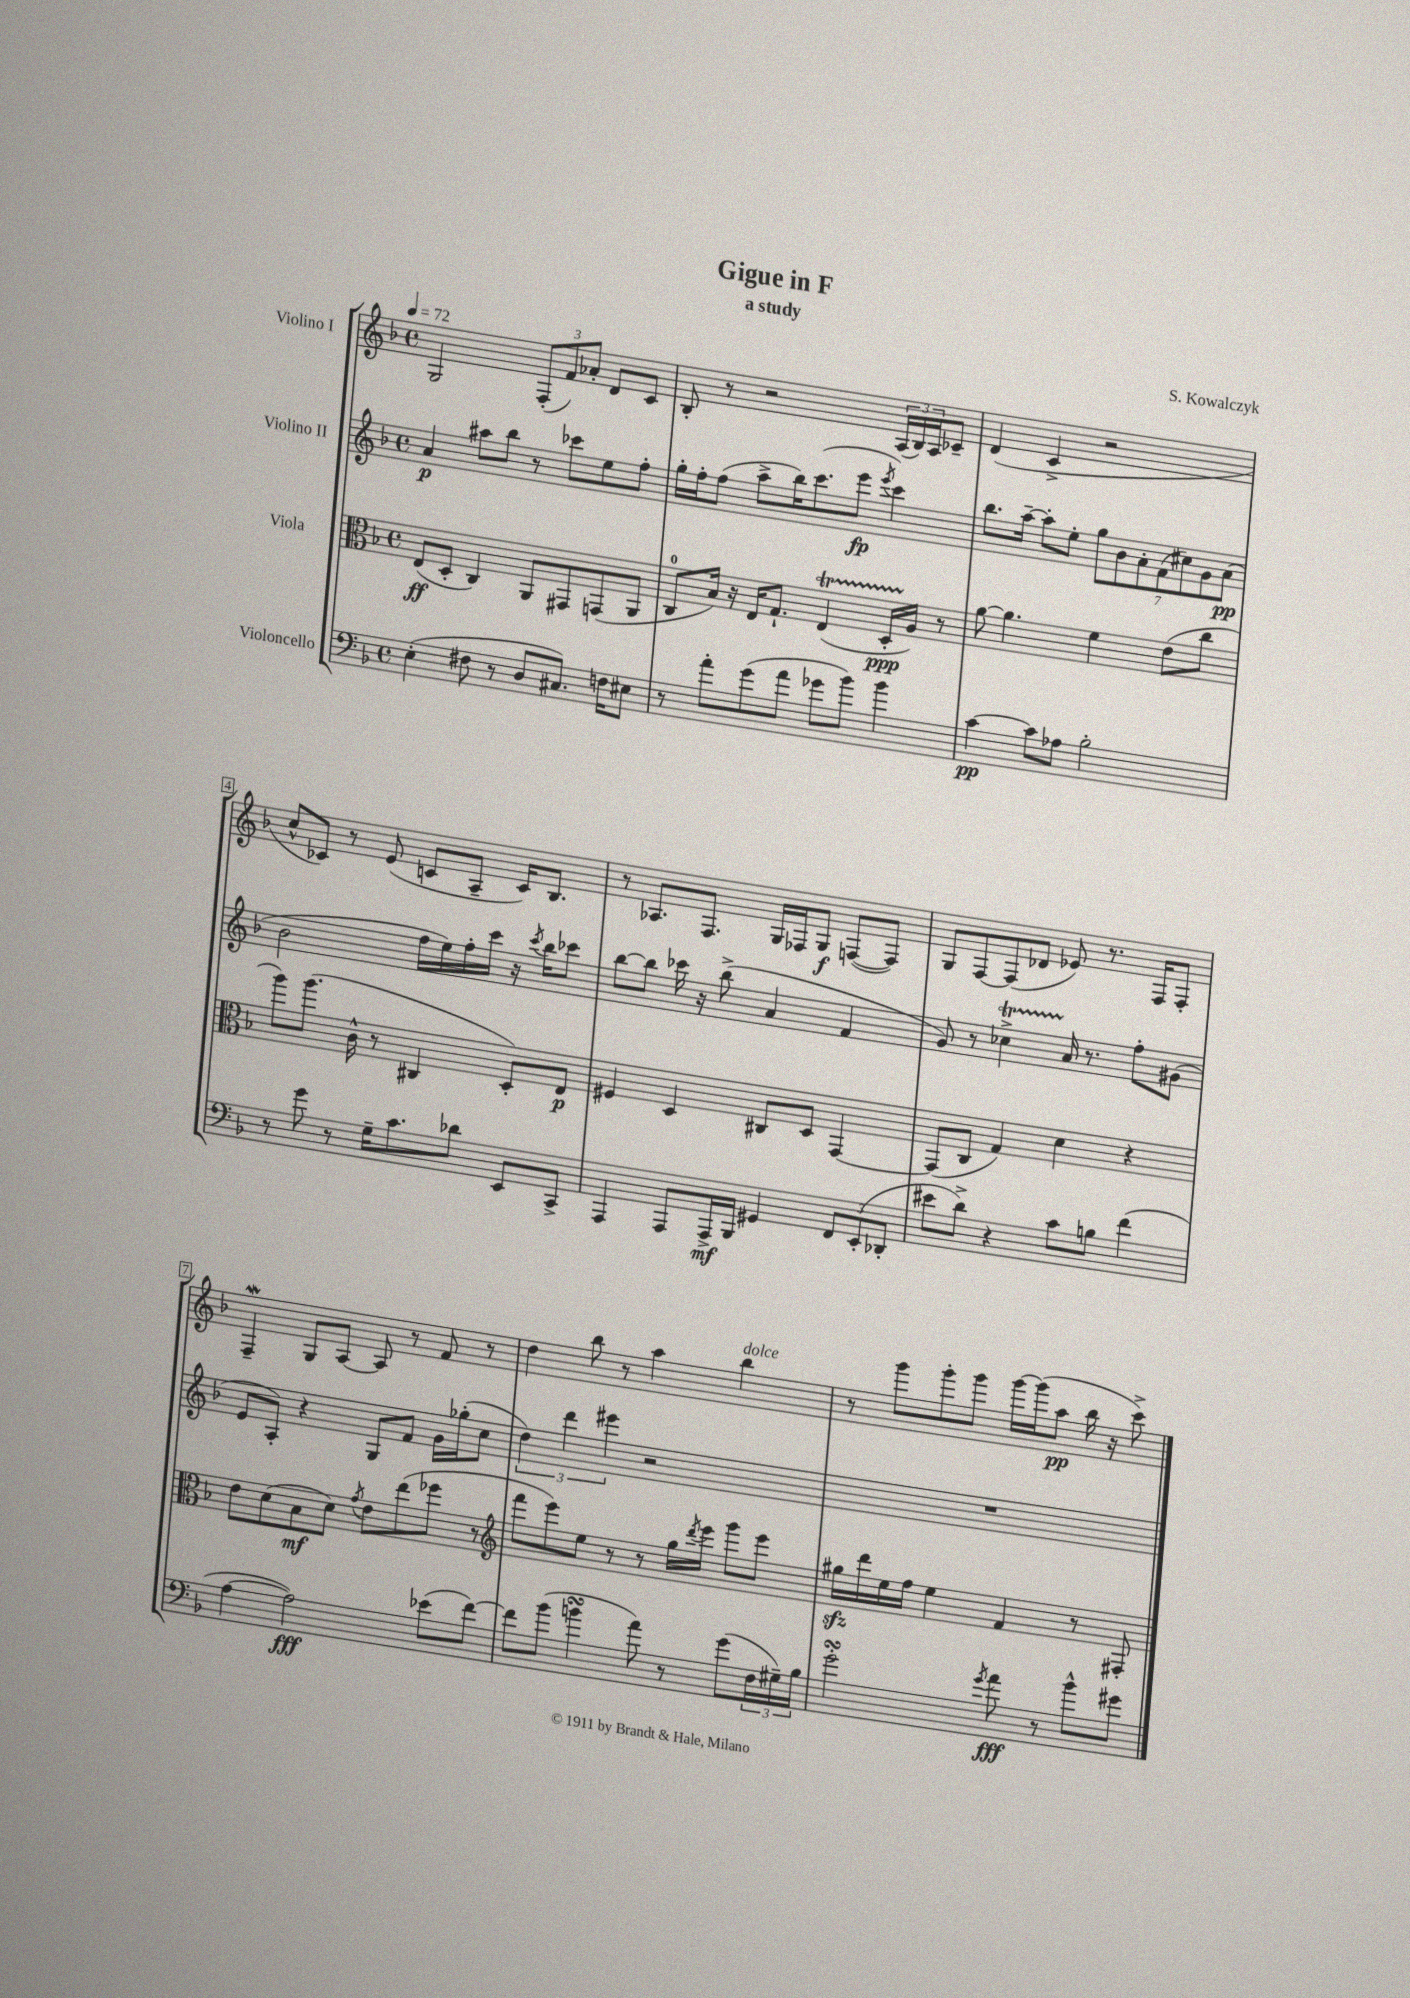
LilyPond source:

\header { title = "Gigue in F" composer = "S. Kowalczyk" subtitle = "a study" }
<<
\new StaffGroup <<
\new Staff = "s0" \with { instrumentName = "Violino I" } {
    \clef treble \key f \major \defaultTimeSignature \time 4/4 \tempo 4 = 72
    g2 \tuplet 3/2 { f8-.( f'8) aes'8-. } d'8 c'8 |
    bes8-. r8 r2 \tuplet 3/2 { a16( bes16) a16 } ces'8-- |
    d'4( c'4-> r2 |
    c''8-^ ces'8) r8 e'8( c'8 a8-- c'16) bes8. |
    r8 aes8. f8. g16 fes16 g8\f f8~( f8) |
    g8 f8~ f8( des'8 ees'8) r8. f16 f8-. |
    f4--\mordent g8 a8~ a8 r8 f'8 r8 |
    d''4 bes''8 r8 a''4 bes''4^\markup { \italic "dolce" } |
    r8 g'''8 g'''8-. g'''8 g'''16~ g'''16( a''8\pp bes''16 r16 c'''8->) \bar "|." |
}
\new Staff = "s1" \with { instrumentName = "Violino II" } {
    \clef treble \key f \major \defaultTimeSignature \time 4/4
    a'4\p ais''8 bes''8 r8 ces'''8 e''8 f''8-. |
    g''16-. f''16-. f''8( a''8-> bes''16) c'''8.( e'''8\fp \acciaccatura { e'''8 } c'''4) |
    bes''8. a''16~-- a''8-. e''8-. \tuplet 7/4 { g''8 bes'8 a'8-. f'8( cis''8) g'8 a'8\pp( } |
    bes'2 f''16 e''16) f''16-. c'''16 r16 \acciaccatura { c'''8 } bes''16 ces'''8 |
    bes''8~ bes''8 ces'''16 r16 bes''8->( a'4 f'4 |
    g'8) r8 ces''4->\startTrillSpan a'16\stopTrillSpan r8. f''8-. gis'8( |
    e'8 a8-.) r4 g8 f'8 g'16 ges''16-.( c''8 |
    \tuplet 3/2 { d''4) d'''4 eis'''4 } r2 |
    R1 \bar "|." |
}
\new Staff = "s2" \with { instrumentName = "Viola" } {
    \clef alto \key f \major \defaultTimeSignature \time 4/4
    e8\ff( d8-. c4) a,8 gis,8 g,8( a,8 |
    c8-0 bes16) r16 e16 g8.-! e4\startTrillSpan( d16-.\ppp a16\stopTrillSpan) r8 |
    a'8~ a'4. f'4 e'8( c''8 |
    a''8) a''8.( c'16-^ r8 cis4 d8-.) e8\p |
    fis4 d4 cis8 d8 g,4~ |
    g,8( c8 g4) d'4 r4 |
    e'8 d'8( bes8\mf d'8) \acciaccatura { g'8 } e'8 e''8( fes''8 r8 |
    \clef treble f'''8 e'''8) e''8 r8 r8 g''16 \acciaccatura { d'''8 } e'''16 g'''8 e'''8 |
    gis''16\sfz d'''16 e''16 f''16 e''4 f'4 r8 fis8-. \bar "|." |
}
\new Staff = "s3" \with { instrumentName = "Violoncello" } {
    \clef bass \key f \major \defaultTimeSignature \time 4/4
    e4-.( fis8 r8 d8 cis8.) f16 eis8 |
    r8 a'8-. g'8( a'8 ges'8 bes'8) bes'4 |
    c'4~\pp c'8 aes8 bes2-. |
    r8 g'8 r8 g16-- c'8. des'8 e,8 c,8-> |
    a,,4 a,,8 a,,16->\mf bes,,16 gis,4 \tuplet 3/2 { f,8 e,8-.( des,8-. } |
    eis'8 d'8->) r4 c'8 b8 f'4( |
    a4~ a2\fff) ees'8( f'8~) |
    f'8 bes'8( b'4\turn a'8) r8 g'8( \tuplet 3/2 { f16 gis16--) bes16 } |
    g'2-.\turn \acciaccatura { g'8 } a'8\fff r8 bes'8-^ gis'8 \bar "|." |
}
>>
>>
\layout { \context { \Score \override BarNumber.stencil = #(make-stencil-boxer 0.1 0.3 ly:text-interface::print) } }
